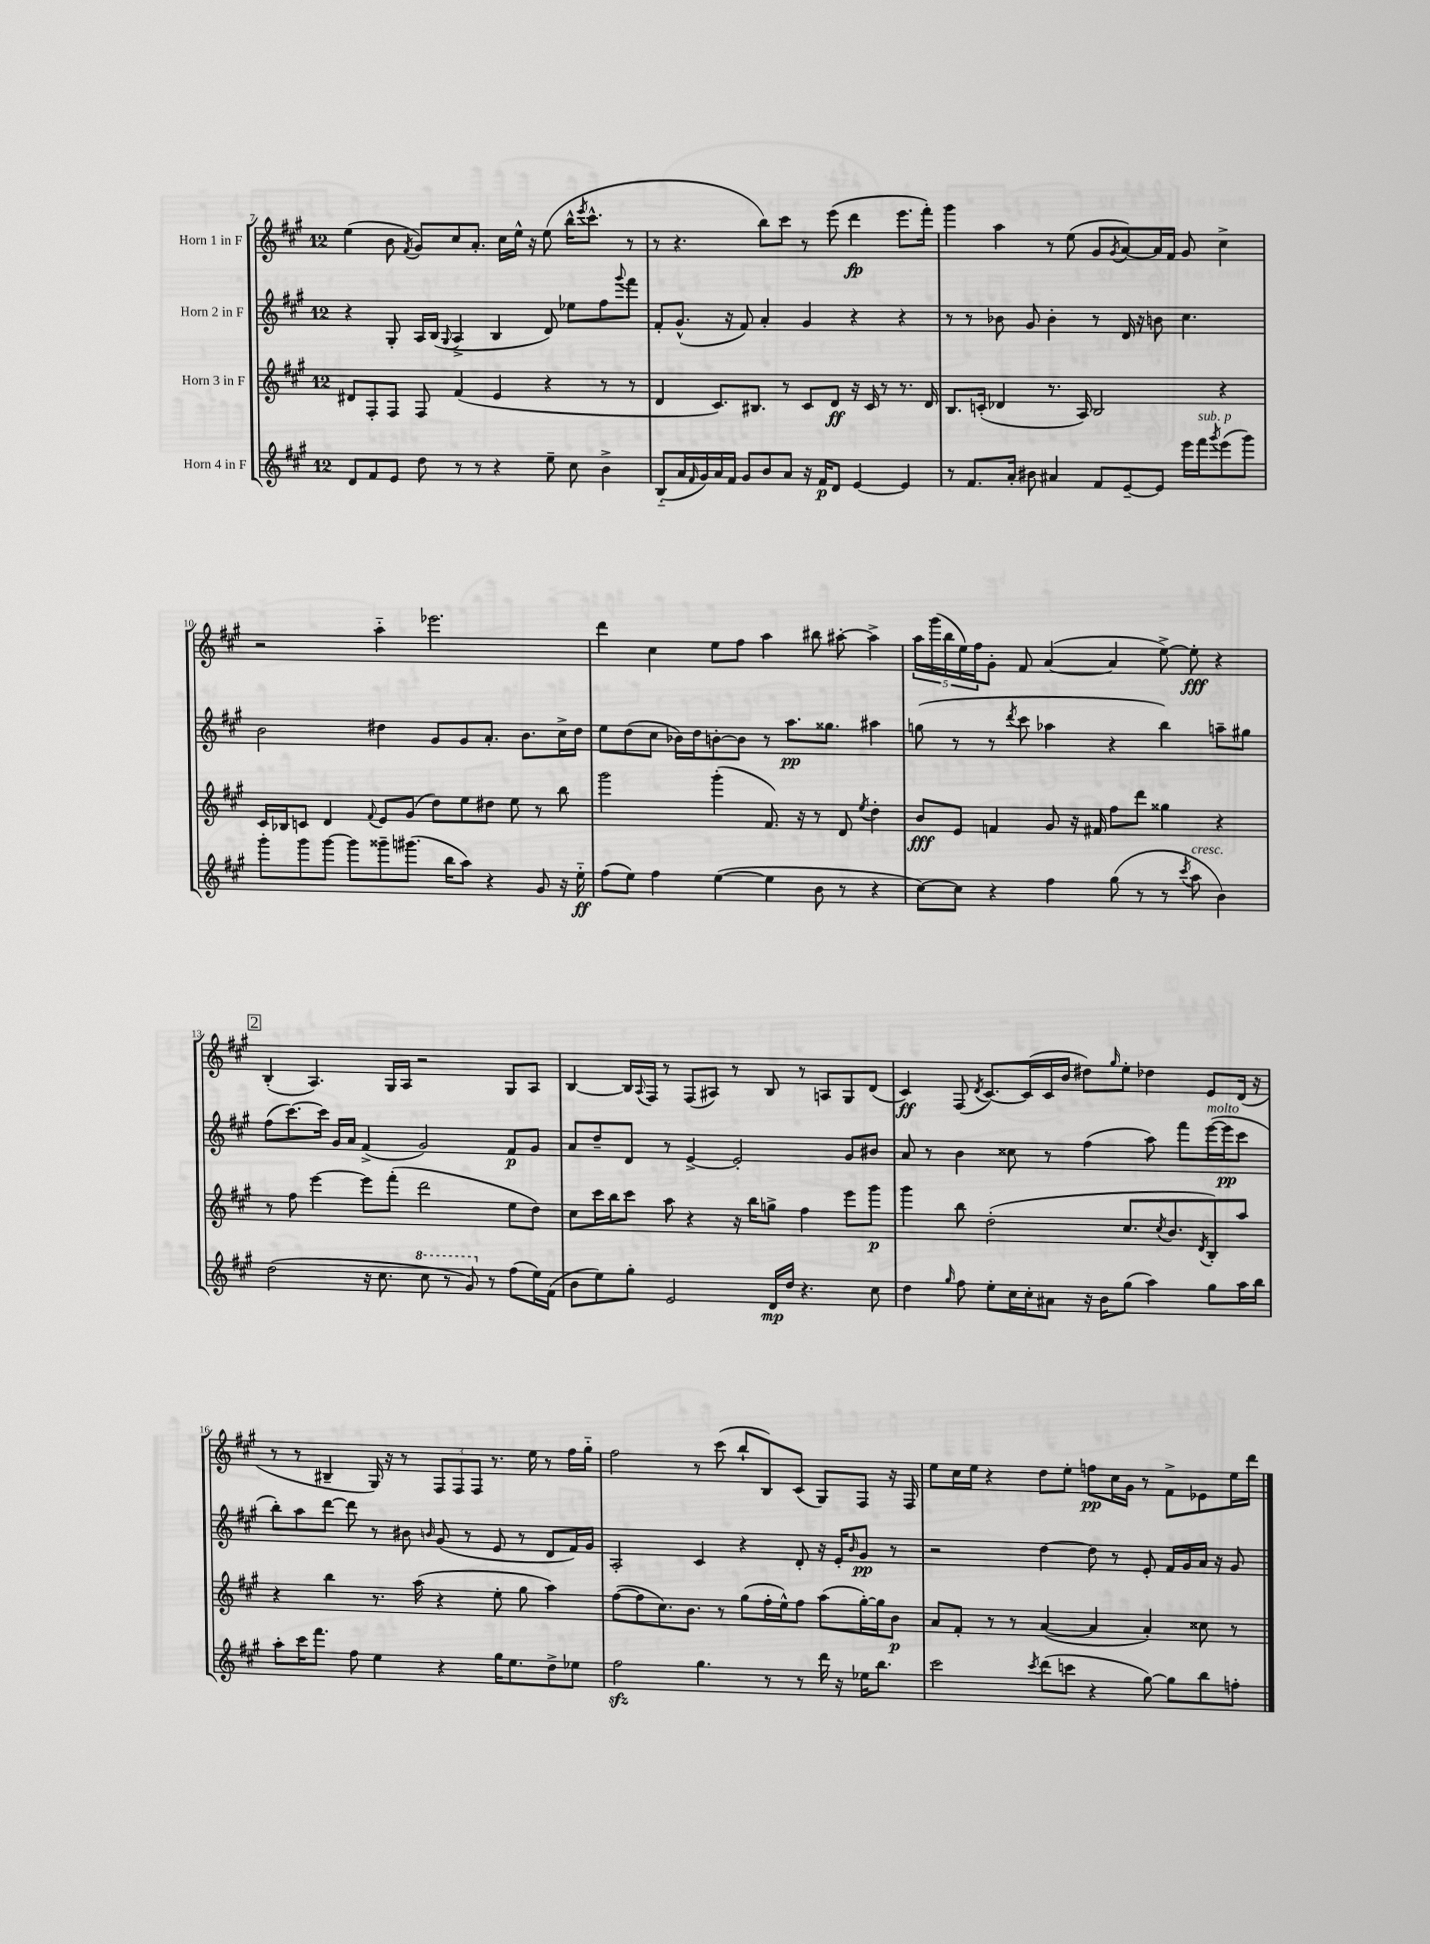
<<
\new StaffGroup <<
\new Staff = "s0" \with { instrumentName = "Horn 1 in F" } {
    \clef treble \key a \major \once \override Staff.TimeSignature.style = #'single-digit \time 12/8
    e''4( b'8 \acciaccatura { fis'8 } gis'8) cis''8 a'8.-. cis''16 e''16-^ r16 e''8( b''16-^ \acciaccatura { e'''8 } cis'''8.-^ r8 |
    r8 r4. b''8) cis'''8 r8 e'''8( d'''4\fp e'''8. fis'''16-.) |
    gis'''4 a''4 r8 e''8( gis'8 \acciaccatura { gis'8 } a'8~) a'16 fis'16 gis'8 cis''4-> |
    r2 a''4-_ ees'''2. |
    d'''4 cis''4 e''8 fis''8 a''4 bis''8 ais''8~-. ais''4-> |
    \tuplet 5/4 { a''16 gis'''16( b''16 e''16) fis''16 } gis'8-. fis'8 a'4~( a'4 e''8~->) e''8-.\fff r4 |
    \mark \markup { \box "2" } b4-.( a4.) gis16 a16 r2 gis8 a8 |
    b4~ b16 \appoggiatura { a8 } fis16 r8 fis8( ais8) r8 b8 r8 a8 gis8 d'8( |
    cis'4\ff) fis8( \acciaccatura { d'8 } cis'8.~) cis'16( cis'16 b'16 dis''8) \grace { gis''16 } e''8-. des''4 e'8 d'16( r16 |
    r8 r8 bis4-- gis16) r16 r8 \tuplet 3/2 { fis8 fis8 fis8 } r8. e''16 r8 fis''16 gis''16-_ |
    fis''2 r8 cis'''8( b''8-! b8) cis'8( gis8) fis8 r16 fis16 |
    e''8 cis''16 e''16 r4 d''8 e''8-. f''8\pp cis''16 gis'16 r8 fis'8-> ees'8 e''16 d'''16 \bar "|." |
}
\new Staff = "s1" \with { instrumentName = "Horn 2 in F" } {
    \clef treble \key a \major \once \override Staff.TimeSignature.style = #'single-digit \time 12/8
    r4 gis8-. a16 b16( \appoggiatura { gis8 } a4-> b4 d'8) ees''8 fis''8 \appoggiatura { gis'''8 } fis'''8 |
    fis'8-. gis'8.-^( r16 fis'8) a'4-. gis'4 r4 r4 |
    r8 r8 bes'8 gis'8 bes'4-. r8 d'16 r16 b'8 cis''4. |
    b'2 dis''4 gis'8 gis'8 a'8.-. b'8. cis''16-> dis''16 |
    e''8 d''8( cis''8 bes'16) d''16 b'8~-. b'8 r8 a''8.\pp gisis''8. ais''4 |
    g''8( r8 r8 \acciaccatura { d'''8 } cis'''8 aes''4 r4 b''4) a''8-- gis''8 |
    \mark \markup { \box "2" } fis''8( cis'''8.~) cis'''16 gis'16 a'16 fis'4->( gis'2) fis'8\p gis'8 |
    a'8 d''8-- d'8 r8 e'4~-> e'2-. gis'8 bis'8 |
    a'8 r8 b'4 cisis''8 r8 fis''4( a''8) fis'''8 e'''16~^\markup { \italic "molto" }( e'''16\pp cis'''8 |
    b''8-.) a''8 d'''8~ d'''8 r8 bis'8 \grace { b'16 } gis'8( r8 e'8 r8 d'8 fis'16) gis'16 |
    a2-. cis'4 r4 d'8-. r16 e'16-. \grace { b'16 } gis'8\pp r8 |
    r2 d''4~ d''8 r8 e'8-. fis'16 gis'16 a'16 r16 gis'8 \bar "|." |
}
\new Staff = "s2" \with { instrumentName = "Horn 3 in F" } {
    \clef treble \key a \major \once \override Staff.TimeSignature.style = #'single-digit \time 12/8
    dis'8 fis8-. fis8 fis8 fis'4( e'4 r4 r8 r8 |
    d'4 cis'8.) bis8. r8 cis'8 d'8\ff r16 cis'16 r8 r8. d'16 |
    b8. c'16-.( des'4 r8. a16) b2 r4 |
    cis'16 bes16 c'8 d'4 \appoggiatura { fis'8 } e'8 gis'8( d''8) e''8 dis''8 e''8 r8 b''8 |
    gis'''2 gis'''4-.( fis'8.) r16 r8 d'8 \acciaccatura { e''8 } d''4-. |
    b'8\fff e'8 f'4 gis'8 r16 fis'16 fis''8 d'''8 gisis''4 r4 |
    \mark \markup { \box "2" } r8 fis''8 e'''4~ e'''8 fis'''8-.( d'''2 e''8 d''8) |
    cis''8 cis'''16 b''16 cis'''8 a''8 r4 r16 b''16 g''8-> fis''4 e'''8 gis'''8\p |
    gis'''4 b''8 d''2-.( cis''8. \acciaccatura { cis''8 } b'8. \acciaccatura { d'8 } b8-.) a''8 |
    r4 b''4 r8. a''16( r4 e''8-. gis''8 a''4) |
    fis''8~( fis''8 cis''8.) b'8. r8 gis''8( fis''16-. e''16-^) fis''8 a''8( gis''16~-.) gis''16 b'8\p |
    a'8 fis'8-. r8 r8 a'4~( a'4 a'4-.) cisis''8 r8 \bar "|." |
}
\new Staff = "s3" \with { instrumentName = "Horn 4 in F" } {
    \clef treble \key a \major \once \override Staff.TimeSignature.style = #'single-digit \time 12/8
    d'8 fis'8 e'8 d''8 r8 r8 r4 e''8-- cis''8 b'4-> |
    b8-_( a'16 \grace { fis'16 } gis'16) a'16 fis'16 gis'8 b'8 a'8 r16 fis'16\p d'8 e'4~ e'4 |
    r8 fis'8. a'16-. bis'8 ais'4 fis'8 e'8~-- e'8 e'''16 fis'''16^\markup { \italic "sub. p" } \acciaccatura { gis'''8 } e'''8( gis'''8) |
    gis'''8-. gis'''8 gis'''8~ gis'''8 gisis'''8-- gis'''8.( b''16 a''8) r4 gis'8 r16 e''16-_\ff |
    fis''8( e''8) fis''4 e''4~( e''4 b'8 r8 r4 |
    cis''8~) cis''8 r4 fis''4 gis''8( r8 r8 \acciaccatura { cis'''8 } a''8^\markup { \italic "cresc." } b'4) |
    \mark \markup { \box "2" } d''2( r16 cis''8. \ottava #1 cis'''8 r8 gis''8) \ottava #0 r8 fis''8( e''16) fis'16( |
    b'8 e''8) gis''8-. e'2 d'16\mp d''16 r4. cis''8 |
    d''4 \grace { gis''16 } fis''8 e''8-. cis''16 cis''16-. ais'8 r16 b'16 gis''8( a''4) gis''8 a''16 b''16 |
    a''8-. cis'''16 fis'''8. fis''8 e''4 r4 gis''16 e''8. d''8-> ees''8 |
    fis''2\sfz gis''4. r8 r8 d'''16 r16 ees''16 b''8. |
    cis'''2 \acciaccatura { cis'''8 } d'''8( c'''8 r4 gis''8~) gis''8 b''8 f''8-. \bar "|." |
}
>>
>>
\layout { \context { \Score currentBarNumber = #7 } }
